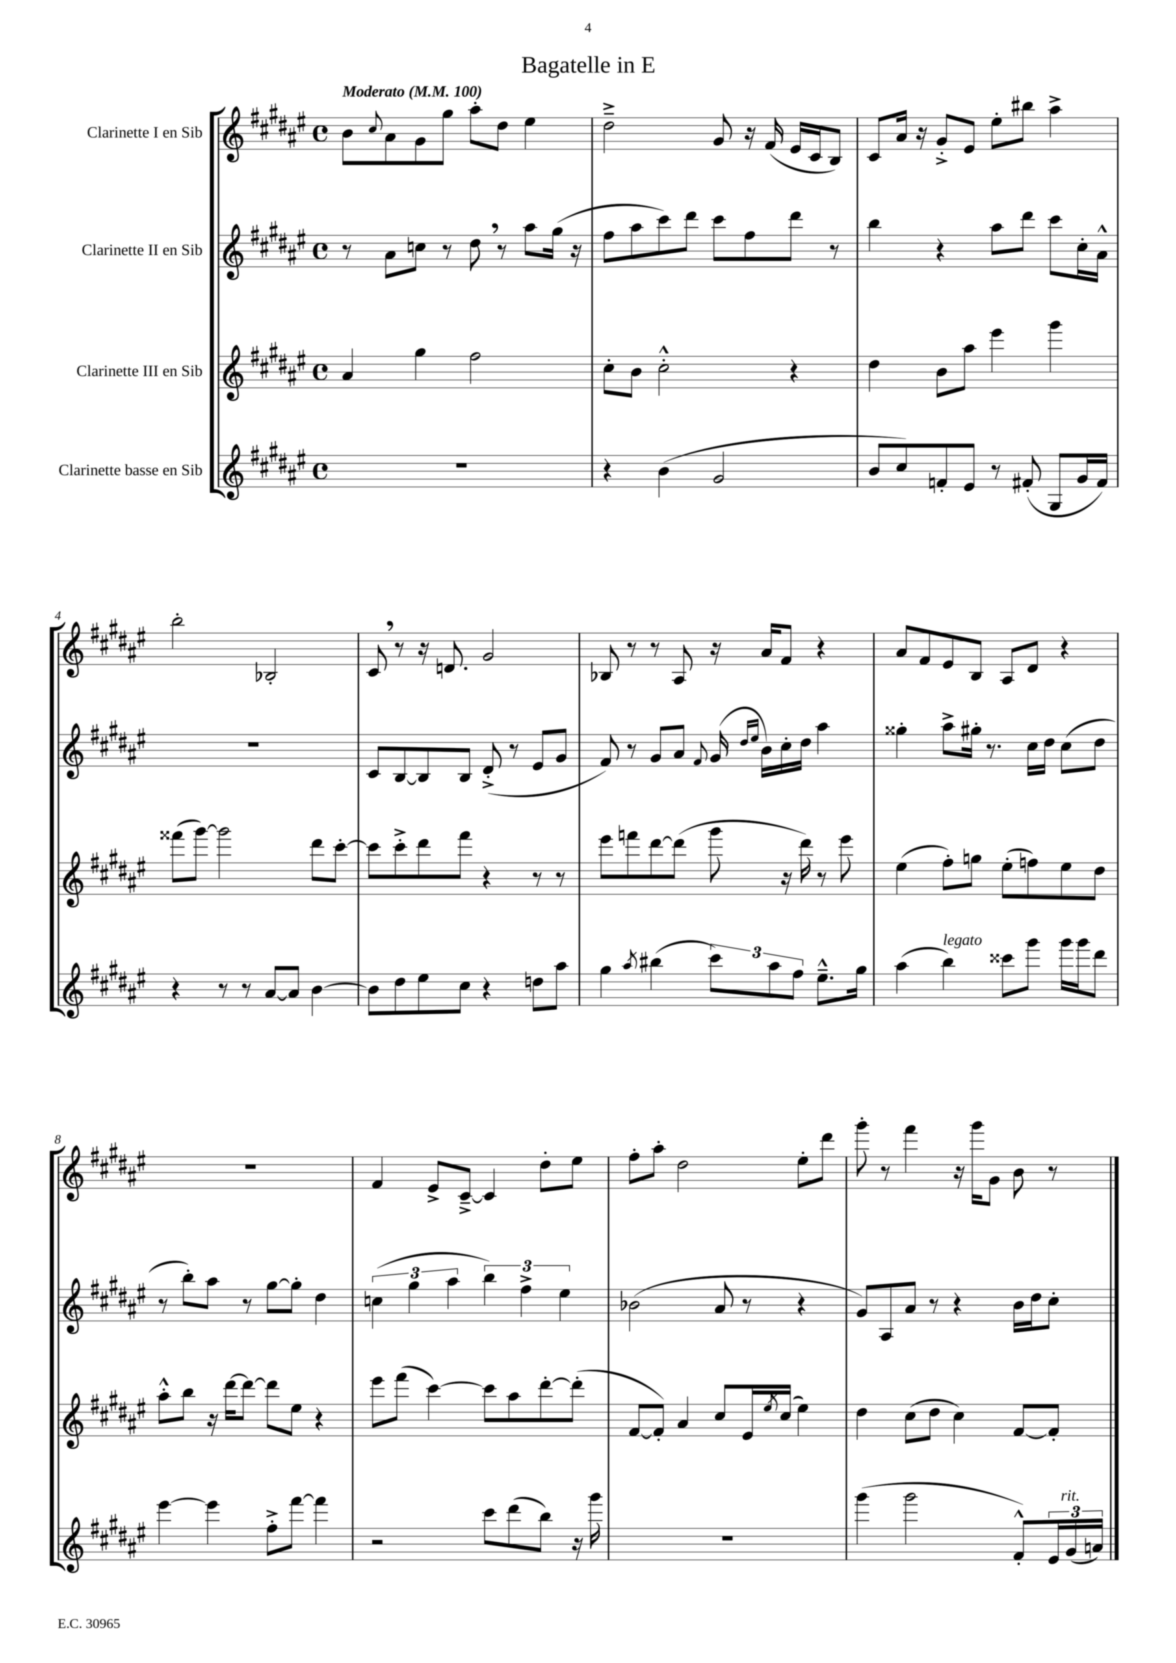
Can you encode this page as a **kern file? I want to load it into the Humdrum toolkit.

**kern	**kern	**kern	**kern
*staff4	*staff3	*staff2	*staff1
*clefG2	*clefG2	*clefG2	*clefG2
*k[f#c#g#d#a#e#]	*k[f#c#g#d#a#e#]	*k[f#c#g#d#a#e#]	*k[f#c#g#d#a#e#]
*M4/4	*M4/4	*M4/4	*M4/4
*met(c)	*met(c)	*met(c)	*met(c)
*MM100	*MM100	*MM100	*MM100
1r	4a#/	8r	8b\L
.	.	.	8qqcc#/
.	.	8a#\L	8a#\
.	4gg#\	8cc\J	8g#\
.	.	8r	8gg#\J
.	2ff#\	8dd#\	8aa#'\L
.	.	8r	8dd#\J
.	.	8aa#\L	4ee#\
.	.	(16gg#\Jk	.
.	.	16r	.
=	=	=	=
4r	8cc#'\L	8ff#\L	2dd#~^\
.	8b\J	8aa#\	.
(4b\	2cc#'^^\	8ccc#\)	.
.	.	8ddd#\J	.
2g#/	.	8ccc#\L	8g#/
.	.	8ff#\	16r
.	.	.	(16f#/
.	4r	8ddd#\J	16e#/LL
.	.	.	16c#/J
.	.	8r	8B/J)
=	=	=	=
8b/L	4dd#\	4bb\	8c#/L
8cc#/)	.	.	16a#/Jk
.	.	.	16r
8f'/	8b\L	4r	8g#'^/L
8e#/J	8aa#\J	.	8e#/J
8r	4eee#\	8aa#\L	8ee#'\L
(8f#'/	.	8ddd#\J	8bb#\J
8G#/L	4ggg#\	8ccc#\L	4aa#^\
16g#/L	.	16cc#'\L	.
16f#/JJ)	.	16a#^^\JJ	.
=	=	=	=
4r	(8fff##\L	1r	2bb'\
.	[8ggg#\J)	.	.
8r	2ggg#\]	.	.
8r	.	.	.
[8a#/L	.	.	2B-'/
8a#/]J	.	.	.
[4b\	8ddd#\L	.	.
.	[8ccc#'\J	.	.
=	=	=	=
8b\]L	8ccc#\]L	8c#/L	8c#/
8dd#\	8ccc#'^\	[8B/	8r
8ee#\	8ddd#\	8B/]	16r
.	.	.	8.d/
8cc#\J	8fff#\J	8B/J	.
4r	4r	(8d#'^/	2g#/
.	.	8r	.
8dd\L	8r	8e#/L	.
8aa#\J	8r	8g#/J	.
=	=	=	=
4gg#\	8eee#\L	8f#/)	8B-/
.	8fff\	8r	8r
8qaa#/	.	.	.
(4bb#\	[8ddd#\	8g#/L	8r
.	(8ddd#\]J	8a#/J	8A#/
.	.	8qqf#/	.
12ccc#\L)	8ggg#\	(16g#/	16r
.	.	16qqdd#/LL	.
.	.	16qqee#/JJ	.
.	.	16b\LL)	16a#/LK
12aa#\	.	.	.
.	16r	16cc#'\	8f#/J
12ff#\J	.	.	.
.	16ddd#\)	16dd#\JJ	.
8.ee#~^^\L	8r	4aa#\	4r
.	8eee#\	.	.
16gg#\Jk	.	.	.
=	=	=	=
(4aa#\	(4ee#\	4gg##'\	8a#/L
.	.	.	8f#/
4bb\)	8ff#'\L)	8aa#^\L	8e#/
.	8gg\J	16gg#'\Jk	8B/J
.	.	8.r	.
8ccc##\L	(8ee#'\L	.	8A#/L
8ggg#\J	8ff\)	16cc#\LL	8d#/J
.	.	16dd#\JJ	.
16ggg#\LL	8ee#\	(8cc#\L	4r
16ggg#\J	.	.	.
8ddd#\J	8dd#\J	8dd#\J	.
=	=	=	=
[4eee#\	8aa#'^^\L	8r	1r
.	8bb\J	8bb'\L)	.
4eee#\]	16r	8aa#\J	.
.	[16ddd#\LK	.	.
.	8ddd#\_J	8r	.
8ff#'^\L	8ddd#\]L	[8gg#\L	.
[8fff#\J	8ee#\J	8gg#'\]J	.
4fff#\]	4r	4dd#\	.
=	=	=	=
2r	8eee#\L	(6cc\	4f#/
.	(8fff#\J	.	.
.	.	6gg#\	.
.	[4ccc#\)	.	8e#^/L
.	.	6aa#\	.
.	.	.	[8c#~^/J
8ccc#\L	8ccc#\]L	6bb\)	4c#/]
(8ddd#\	8aa#\	.	.
.	.	6ff#^\	.
8bb\J)	[8ddd#'\	.	8dd#'\L
.	.	6ee#\	.
16r	(8ddd#'\]J	.	8ee#\J
16ggg#\	.	.	.
=	=	=	=
1r	[8f#/L	(2b-\	8ff#'\L
.	8f#'/]J)	.	8aa#'\J
.	4a#/	.	2dd#\
.	8cc#/L	8a#/	.
.	16e#/L	8r	.
.	8qee#/	.	.
.	(16cc#/JJ	.	.
.	4ee#\)	4r	8ee#'\L
.	.	.	8ddd#\J
=	=	=	=
(4ggg#\	4dd#\	8g#/L)	8ggg#'\
.	.	8A#/	8r
2ggg#\	(8cc#\L	8a#/J	4fff#\
.	8dd#\J	8r	.
.	4cc#\)	4r	16r
.	.	.	16ggg#\LK
.	.	.	8g#\J
8f#'^^/L)	[8f#/L	16b\LL	8b\
.	.	16dd#\J	.
24e#/L	8f#'/]J	8cc#'\J	8r
(24g#/	.	.	.
24a/JJ)	.	.	.
==	==	==	==
*-	*-	*-	*-
